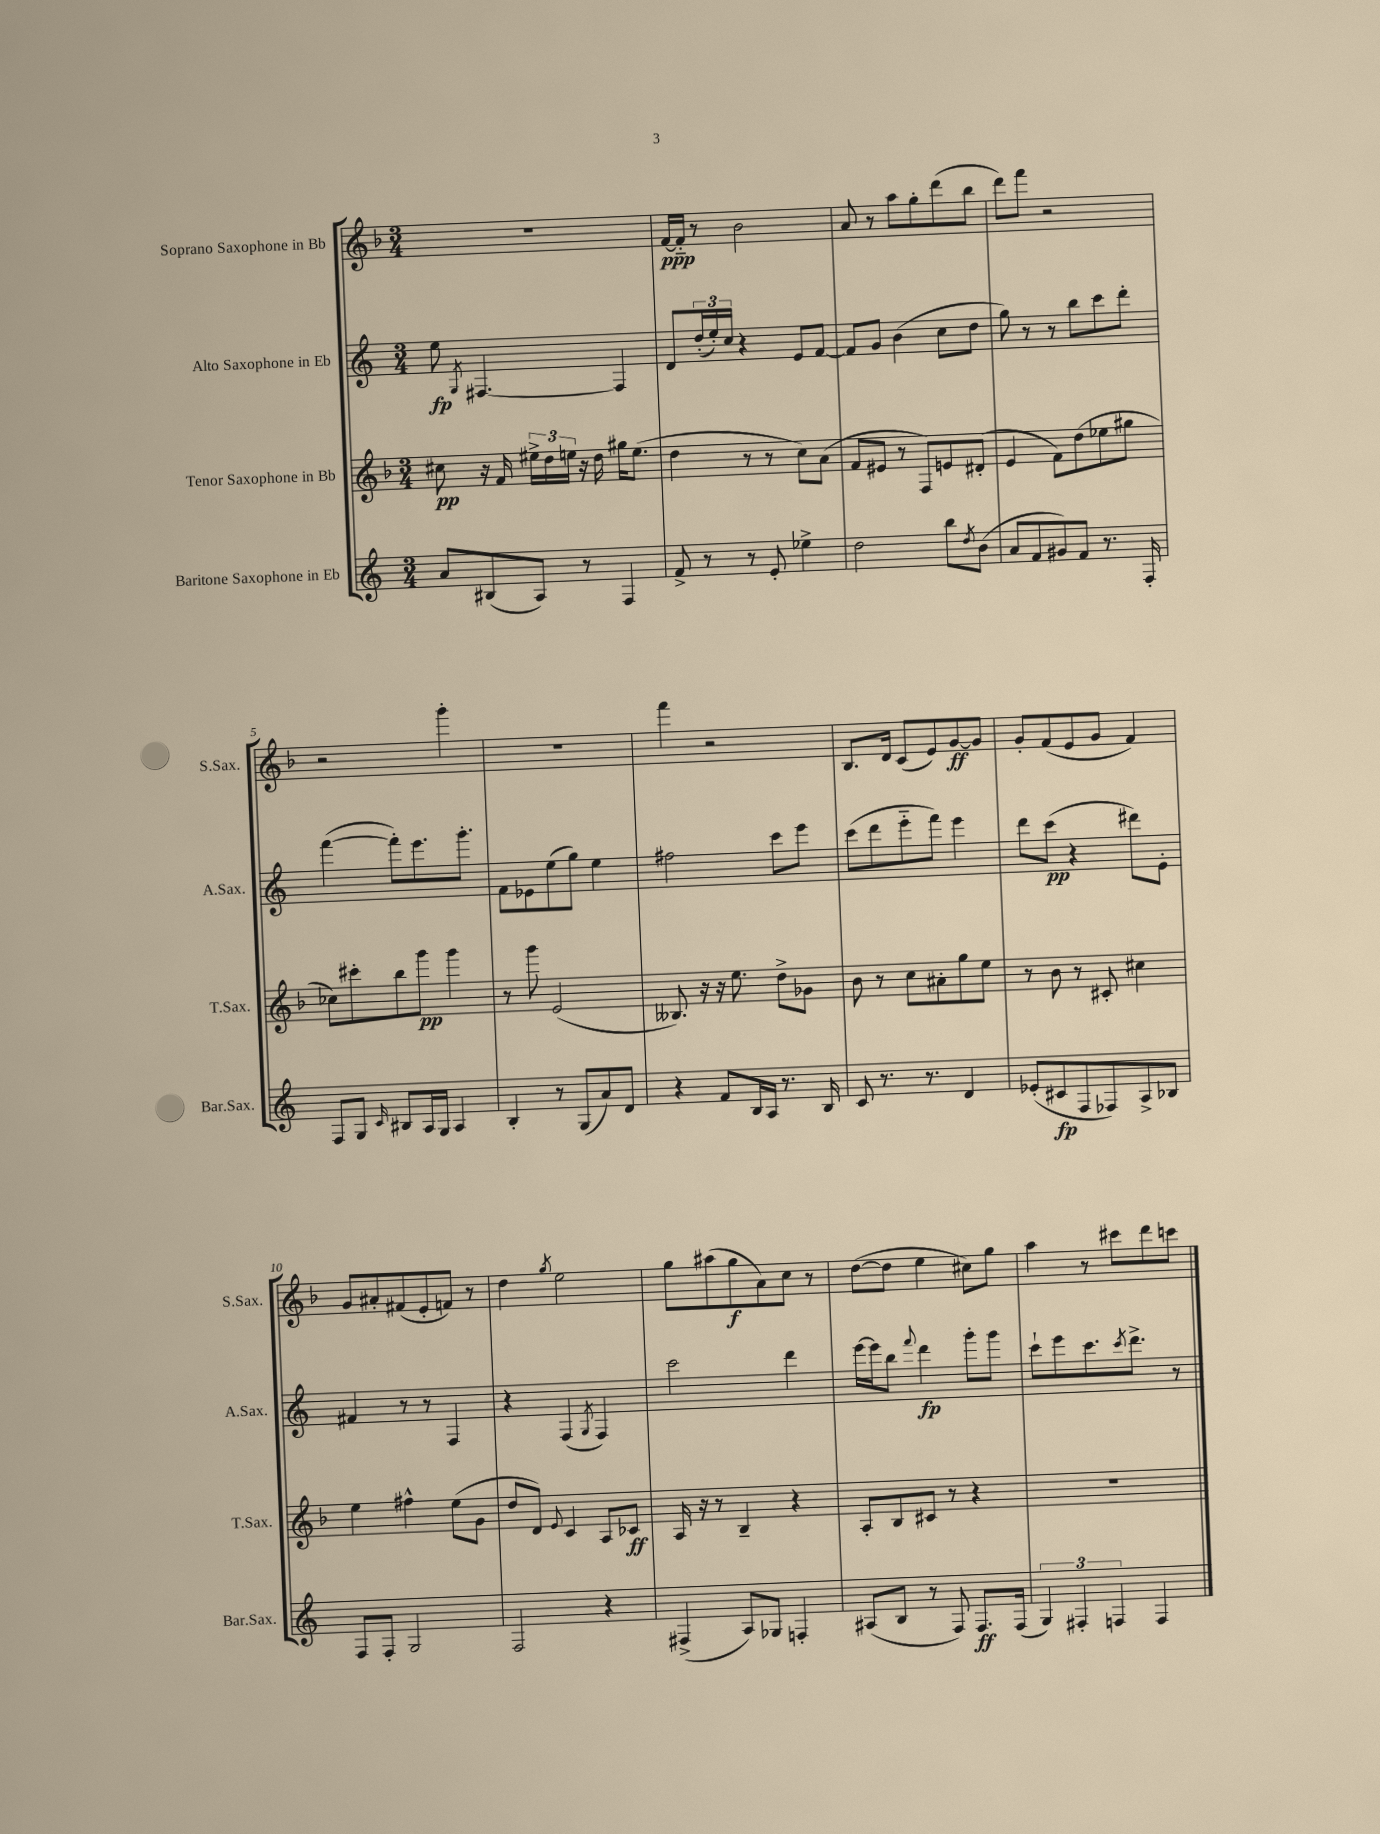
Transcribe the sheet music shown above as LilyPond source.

<<
\new StaffGroup <<
\new Staff = "s0" \with { instrumentName = "Soprano Saxophone in Bb" shortInstrumentName = "S.Sax." } {
    \clef treble \key f \major \numericTimeSignature \time 3/4
    R2. |
    f'16~\ppp f'16-_ r8 bes'2 |
    a'8 r8 a''8 g''8-. d'''8( bes''8 |
    d'''8) f'''8 r2 |
    r2 g'''4-. |
    R2. |
    f'''4 r2 |
    bes8. d'16 c'8( e'8) g'8~\ff g'8 |
    g'8-. f'8( e'8 g'8 f'4) |
    g'8 ais'8-. fis'8( e'8-. f'8) r8 |
    d''4 \acciaccatura { g''8 } e''2 |
    g''8 ais''8( g''8\f a'8) c''8 r8 |
    d''8~( d''8 e''4 cis''8) g''8 |
    a''4 r8 cis'''8 d'''8 c'''8 \bar "|." |
}
\new Staff = "s1" \with { instrumentName = "Alto Saxophone in Eb" shortInstrumentName = "A.Sax." } {
    \clef treble \key c \major \numericTimeSignature \time 3/4
    e''8\fp \acciaccatura { g8 } fis4.~ fis4 |
    d'8 \tuplet 3/2 { d''16-.( e''16-.) c''16 } r4 e'8 f'8~ |
    f'8 g'8 b'4( c''8 d''8 |
    g''8) r8 r8 b''8 c'''8 d'''8-. |
    f'''4~( f'''8-.) e'''8. g'''8.-. |
    f'8 ees'8 e''8( g''8) e''4 |
    fis''2 c'''8 e'''8 |
    c'''8( d'''8 e'''8-_ f'''8) e'''4 |
    d'''8 c'''8\pp( r4 dis'''8) e'8-. |
    fis'4 r8 r8 f4 |
    r4 f4( \acciaccatura { g8 } f4) |
    c'''2 d'''4 |
    e'''16~ e'''16 b''8 \appoggiatura { f'''8 } d'''4\fp g'''8-. g'''8 |
    c'''8-! e'''8 c'''8. \acciaccatura { c'''8 } d'''8.-> r8 \bar "|." |
}
\new Staff = "s2" \with { instrumentName = "Tenor Saxophone in Bb" shortInstrumentName = "T.Sax." } {
    \clef treble \key f \major \numericTimeSignature \time 3/4
    cis''8\pp r16 f'16 \tuplet 3/2 { eis''16-> d''16 e''16 } r16 d''16 gis''16 e''8.( |
    d''4 r8 r8 c''8) a'8( |
    f'8 eis'8 r8 f8) e'8 dis'8-.( |
    e'4 f'8) d''8( ees''8 gis''8 |
    ces''8) cis'''8-. bes''8 g'''8\pp g'''4 |
    r8 g'''8 e'2( |
    beses8.) r16 r16 e''8. d''8-> ges'8 |
    bes'8 r8 c''8 ais'8-. g''8 e''8 |
    r8 bes'8 r8 cis'8-. cis''4 |
    e''4 fis''4-^ e''8( g'8 |
    d''8 d'8) \appoggiatura { e'8 } c'4 a8 ces'8\ff |
    a16 r16 r8 bes4-- r4 |
    a8-. bes8 cis'8 r8 r4 |
    R2. \bar "|." |
}
\new Staff = "s3" \with { instrumentName = "Baritone Saxophone in Eb" shortInstrumentName = "Bar.Sax." } {
    \clef treble \key c \major \numericTimeSignature \time 3/4
    a'8 bis8( a8) r8 f4 |
    f'8-> r8 r8 e'8-. ees''4-> |
    d''2 b''8 \acciaccatura { d''8 } b'8( |
    a'8 f'8 gis'8) f'8 r8. f16-. |
    f8 g8 \grace { c'16 } bis8 a16 g16 a4 |
    b4-. r8 g8( a'8) d'8 |
    r4 f'8 b16 a16 r8. b16 |
    c'8 r8. r8. d'4 |
    ees'8-.( cis'8\fp f8 fes8) a8-> bes8 |
    f8 f8-. g2 |
    f2 r4 |
    fis4->( a8) ges8 f4-. |
    ais8( b8 r8 f8) f8.\ff f16( |
    \tuplet 3/2 { g4) fis4-. f4 } f4 \bar "|." |
}
>>
>>
